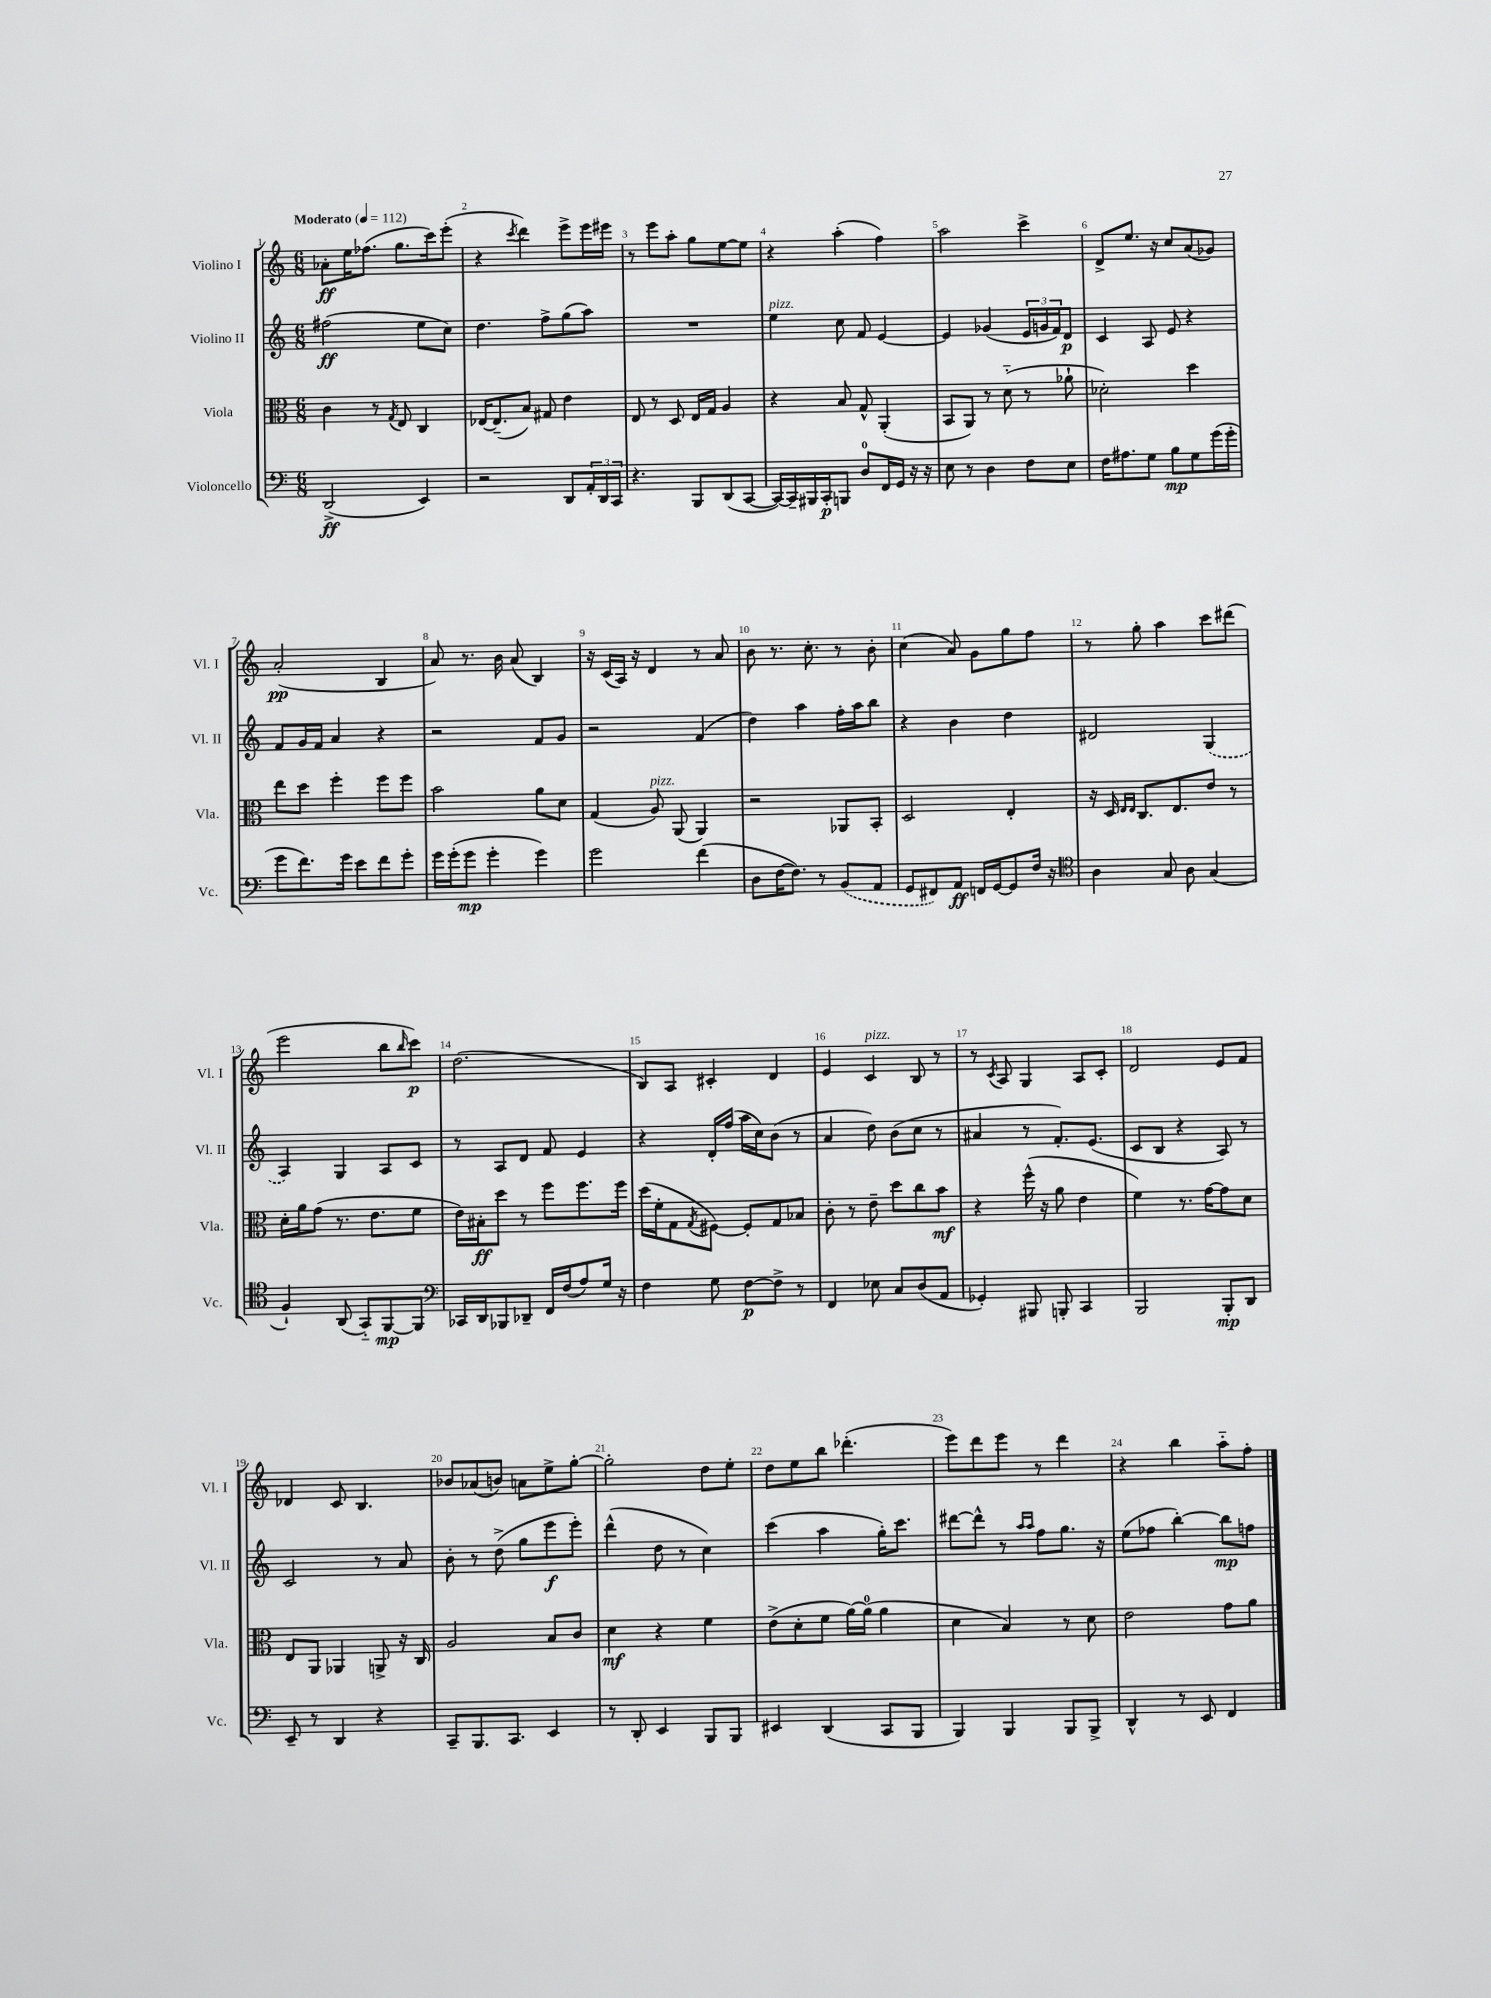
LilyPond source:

<<
\new StaffGroup <<
\new Staff = "s0" \with { instrumentName = "Violino I" shortInstrumentName = "Vl. I" } {
    \clef treble \key c \major \numericTimeSignature \time 6/8 \tempo "Moderato" 4 = 112
    aes'8-.\ff e''16 fes''8.( g''8. c'''16) e'''8-.( |
    r4 \acciaccatura { c'''8 } d'''4) e'''8-> e'''16 eis'''16 |
    r8 e'''8 a''8-. g''8 e''8~ e''8 |
    r4 a''4-.( f''4) |
    a''2 c'''4-> |
    d'8-> e''8. r16 c''8 a'8( ges'8) |
    a'2-.\pp( b4 |
    a'8) r8. b'16 a'8( b4) |
    r16 c'16( a16) r16 d'4 r8 a'8 |
    b'8 r8. c''8.-. r8 b'8-. |
    c''4( a'8) g'8 g''8 f''8 |
    r8 g''8-. a''4 c'''8 dis'''8( |
    e'''2 b''8 \grace { b''16 } c'''8\p) |
    d''2.( |
    b8) a8 cis'4-. d'4 |
    e'4 c'4^\markup { \italic "pizz." } b8 r8 |
    r8 \acciaccatura { c'8 } a8 g4 a8 c'8-. |
    d'2 e'8 f'8 |
    des'4 c'8 b4. |
    bes'8 aes'8( b'8) a'8 e''8-> g''8~-. |
    g''2-. d''8 e''8-. |
    d''8 e''8 b''8 des'''4.-.( |
    e'''8) d'''8 e'''8 r8 d'''4 |
    r4 b''4 a''8-_ f''8-. \bar "|." |
}
\new Staff = "s1" \with { instrumentName = "Violino II" shortInstrumentName = "Vl. II" } {
    \clef treble \key c \major \numericTimeSignature \time 6/8
    fis''2\ff( e''8 c''8) |
    d''4. f''8-> g''8( a''8) |
    R2. |
    e''4^\markup { \italic "pizz." } c''8 f'8 e'4~ |
    e'4 ges'4( \tuplet 3/2 { e'16 g'16 f'16) } d'8\p |
    c'4 a8 e'8 r4 |
    f'8 g'16 f'16 a'4 r4 |
    r2 f'8 g'8 |
    r2 f'4( |
    d''4) a''4 f''16-. a''16 b''8 |
    r4 b'4 d''4 |
    dis'2 \once \slurDashed g4( |
    a4) g4 a8 c'8 |
    r8 a8 d'8 f'8 e'4 |
    r4 d'16-. f''16( a''16 c''16) b'8( r8 |
    a'4 d''8) b'8( c''8 r8 |
    ais'4 r8 f'8.-.) e'8.( |
    c'8 b8 r4 a8) r8 |
    c'2 r8 a'8 |
    b'8-. r8 d''8->( g''8 e'''8\f e'''8-.) |
    d'''4-^( d''8 r8 c''4) |
    c'''4( a''4 g''16-.) c'''8. |
    dis'''8~ dis'''8-^ r8 \grace { a''16 a''16 } f''8 g''8. r16 |
    e''8( fes''8 b''4~-.) b''8\mp f''8 \bar "|." |
}
\new Staff = "s2" \with { instrumentName = "Viola" shortInstrumentName = "Vla." } {
    \clef alto \key c \major \numericTimeSignature \time 6/8
    c'4 r8 \acciaccatura { g8 } e8 c4 |
    ees16~ ees8.--( b8) gis8 e'4 |
    e8 r8 d8 e16 g16 a4 |
    r4 b8 g8-^ a,4-.( |
    b,8 a,8) r8 d'8-_( r8 aes'8-! |
    des'2-.) d''4 |
    e''8 d''8 f''4-. f''8 f''8 |
    b'2 a'8 d'8 |
    g4( a8^\markup { \italic "pizz." }) a,8( a,4) |
    r2 aes,8 b,8-. |
    d2 e4-. |
    r16 d16 \grace { e16 e16 } c8. e8. e'8 r8 |
    d'16-. a'16 g'8( r8. e'8. f'8 |
    e'16) bis16-.\ff d''8 r8 f''8 f''8. f''16 |
    d''16( f'16-. g8 \acciaccatura { g8 } fis8~) fis8-. g8 bes8 |
    c'8-. r8 e'8-- d''8 c''8 b'8\mf |
    r4 f''16-^( r16 a'8 e'4 |
    f'4) r8. g'16~ g'8 d'8 |
    e8 a,8 aes,4 a,8-> r16 c16 |
    a2 b8 c'8 |
    d'4\mf r4 f'4 |
    e'8->( d'8-. f'8 a'16~) a'16-0( a'4 |
    d'4 b4) r8 d'8 |
    e'2 g'8 a'8 \bar "|." |
}
\new Staff = "s3" \with { instrumentName = "Violoncello" shortInstrumentName = "Vc." } {
    \clef bass \key c \major \numericTimeSignature \time 6/8
    d,2->\ff( e,4) |
    r2 d,8 \tuplet 3/2 { a,16-. d,16 c,16 } |
    r4. b,,8 d,8( c,8~ |
    c,16~) c,16-- bis,,16 c,16-.\p b,,8 d8-0 f,16 g,16 r16 r16 |
    e8 r8 d4 f8 e8 |
    f16 ais8. g8 b8\mp g8 g'16( g'16-. |
    g'8 f'8.) g'16 e'8 f'8 g'8-. |
    g'16 g'16-.( g'8\mp g'4-. g'4) |
    g'2 f'4( |
    d8 f16~ f8.) r8 \once \slurDashed b,8( a,8 |
    g,8 fis,8) a,8\ff f,16 g,16~ g,8 f16 r16 |
    \clef tenor a4 g8 a8 g4( |
    f4-!) a,8( g,8-_) f,8~\mp f,8 |
    \clef bass ces,16 d,16 bes,,8 des,8-- f,16 f16( a8) g16 r16 |
    f4 g8 f8~\p f8-> r8 |
    f,4 ees8 c8 d8( a,8 |
    ges,4-.) bis,,8 b,,8-. c,4 |
    b,,2 b,,8-.\mp d,8 |
    e,8-- r8 d,4 r4 |
    c,8-- b,,8. c,8. e,4 |
    r8 d,8-. e,4 b,,8 b,,8 |
    eis,4 d,4( c,8 b,,8 |
    b,,4) b,,4 b,,8 b,,8-> |
    d,4-^ r8 e,8 f,4 \bar "|." |
}
>>
>>
\layout { \context { \Score \override BarNumber.break-visibility = ##(#f #t #t) barNumberVisibility = #all-bar-numbers-visible } }
